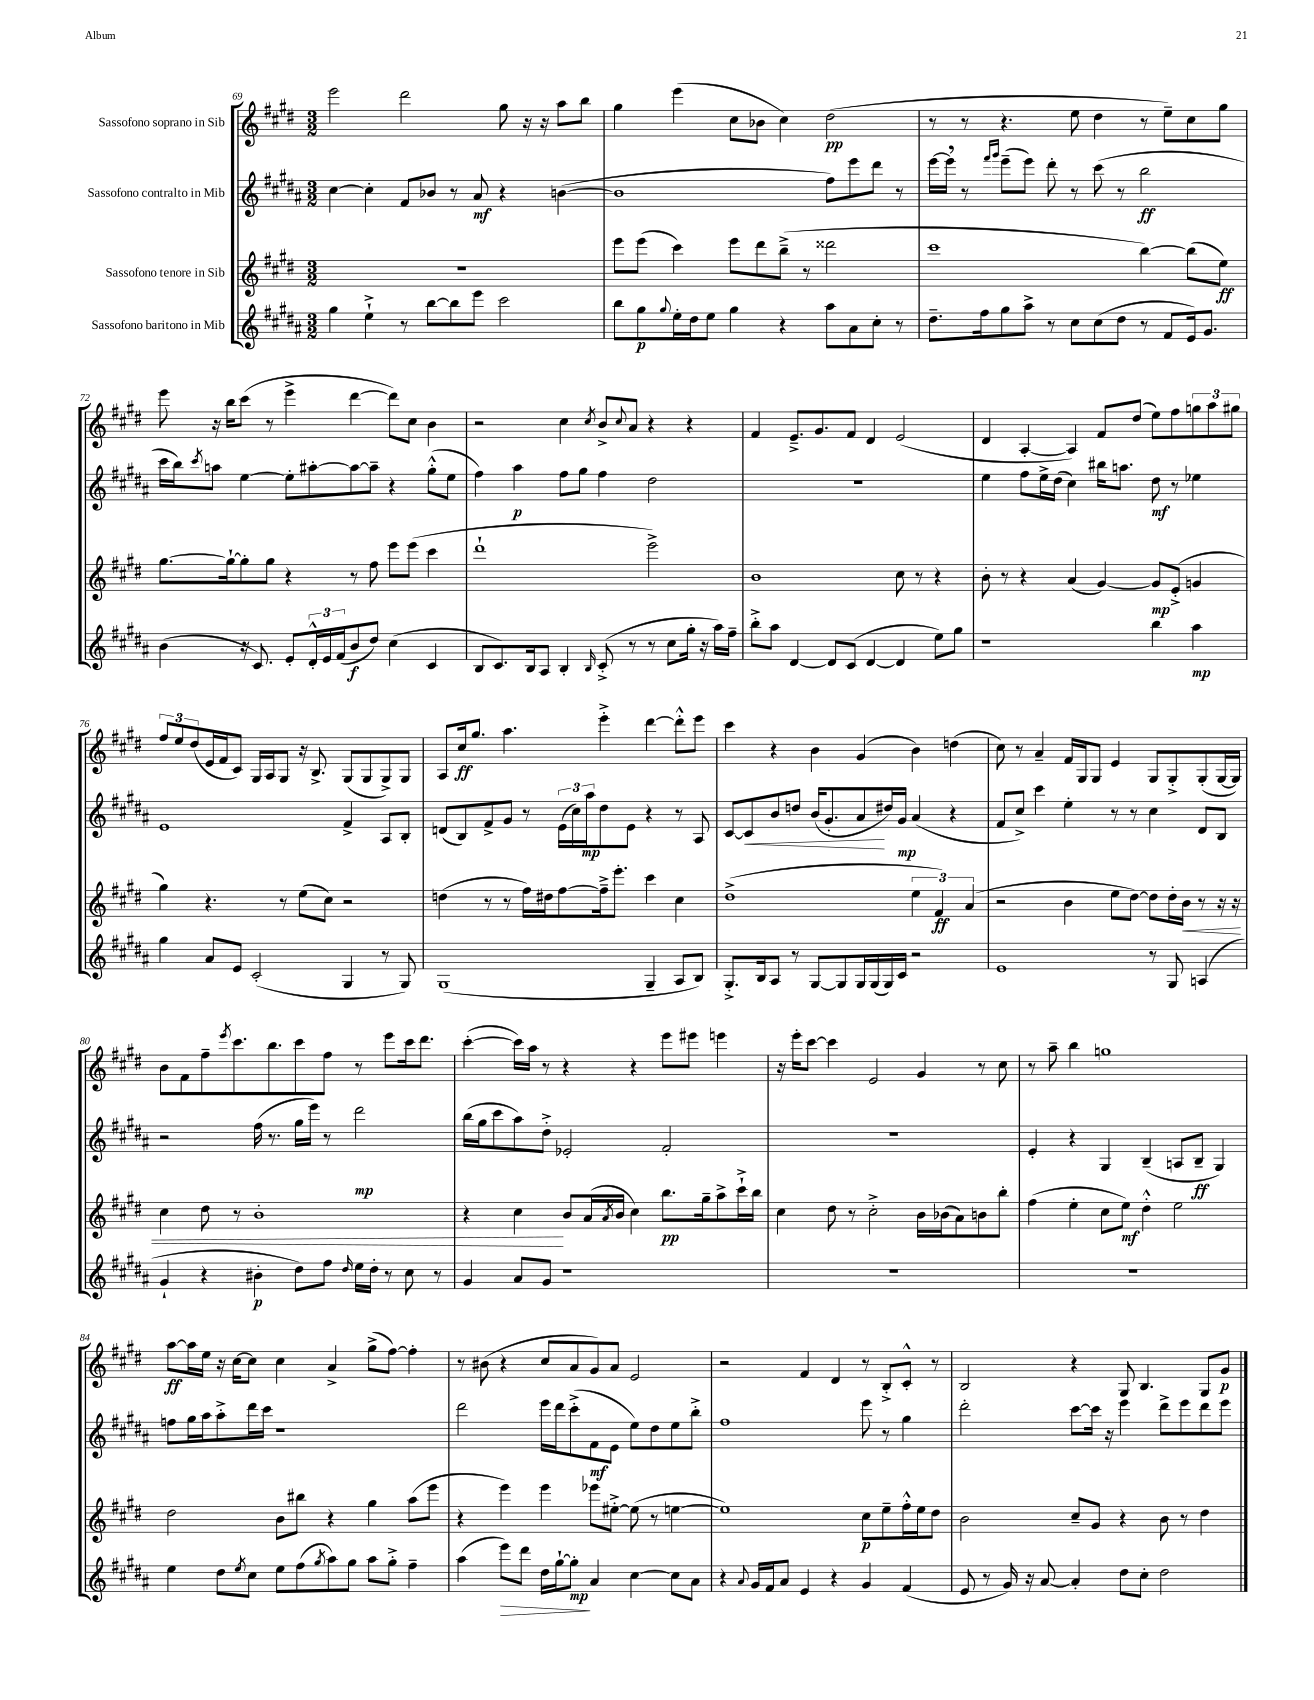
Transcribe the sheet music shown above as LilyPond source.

<<
\new StaffGroup <<
\new Staff = "s0" \with { instrumentName = "Sassofono soprano in Sib" } {
    \clef treble \key e \major \numericTimeSignature \time 3/2
    e'''2 dis'''2 gis''8 r16 r16 a''8 b''8 |
    gis''4 e'''4( cis''8 bes'8 cis''4) dis''2\pp( |
    r8 r8 r4. e''8 dis''4 r8 e''8--) cis''8 gis''8 |
    e'''8 r16 b''16 cis'''8( r8 e'''4-> dis'''4~ dis'''8) cis''8 b'4 |
    r2 cis''4 \acciaccatura { cis''8 } b'8-> \appoggiatura { cis''8 } a'8 r4 r4 |
    fis'4 e'8.---> gis'8. fis'8 dis'4 e'2( |
    dis'4 a4~-. a4) fis'8 dis''8( e''8) fis''8 \tuplet 3/2 { g''8 a''8 gis''8 } |
    \tuplet 3/2 { fis''8 e''8 dis''8( } e'16 fis'16 cis'8) gis16 a16 gis8 r16 b8.-> gis8( gis8 gis8->) gis8 |
    a8 cis''16\ff gis''8. a''4. e'''4-.-> dis'''4~ dis'''8-.-^ e'''8 |
    cis'''4 r4 b'4 gis'4( b'4) d''4( |
    cis''8) r8 a'4-- fis'16 gis16 gis8 e'4 gis8 gis8-.-> gis8-.( gis16~ gis16) |
    b'8 fis'8 fis''8-- \acciaccatura { e'''8 } cis'''8. b''8. cis'''8 fis''8 r8 e'''8 cis'''16 dis'''8. |
    cis'''4~-.( cis'''16) a''16 r8 r4 r4 e'''8 eis'''8 e'''4 |
    r16 e'''16-. cis'''8~ cis'''4 e'2 gis'4 r8 cis''8 |
    r8 a''8-- b''4 g''1 |
    a''8~\ff a''16 e''16 r16 cis''16~ cis''8 cis''4 a'4-> gis''8->( fis''8~) fis''4-. |
    r8 bis'8( r4 cis''8 a'8 gis'8) a'8 e'2 |
    r2 fis'4 dis'4 r8 b8-.-> cis'8-.-^ r8 |
    b2 r4 gis8 b4. gis8 gis'8\p \bar "|." |
}
\new Staff = "s1" \with { instrumentName = "Sassofono contralto in Mib" } {
    \clef treble \key b \major \numericTimeSignature \time 3/2
    cis''4~ cis''4-. fis'8 bes'8 r8 ais'8\mf r4 b'4~( |
    b'1 fis''8) e'''8 dis'''8 r8 |
    e'''16~ e'''16 \breathe r8 \grace { fis'''16 gis'''16 } e'''8--( e'''8) dis'''8-. r8 cis'''8( r8 b''2\ff |
    cis'''16 b''16) \acciaccatura { cis'''8 } a''8 e''4~ e''8-. ais''8~-. ais''8~ ais''8-- r4 gis''8-.-^( e''8 |
    fis''4) ais''4\p fis''8 gis''8 fis''4 dis''2 |
    R1. |
    e''4 fis''8 e''16-> dis''16( cis''4) bis''16 a''8. dis''8\mf r8 ees''4 |
    e'1 fis'4-> ais8 b8-. |
    d'8( b8) fis'8-> gis'8 r8 \tuplet 3/2 { e'16( cis''16) ais''16\mp } dis''8 e'8 r4 r8 ais8 |
    cis'8~ cis'8\< b'8 d''8 b'16( gis'8.-. ais'8\! dis''16) gis'16\mp ais'4( r4 |
    fis'8 cis''8->) cis'''4 e''4-. r8 r8 cis''4 dis'8 b8 |
    r2 fis''16( r8. gis''16 e'''16) r8 dis'''2\mp |
    b''16( gis''16 cis'''8 ais''8) dis''8-.-> ees'2-. fis'2-. |
    r1. |
    e'4-. r4 gis4 b4--( a8 b8--\ff gis4) |
    f''8 gis''16 ais''16 ais''8-.-> dis'''16 cis'''16 r1 |
    dis'''2 e'''16 dis'''16 cis'''8-.->( fis'8\mf e'8 e''8) dis''8 e''8 b''8-.-> |
    fis''1 e'''8 r8 gis''4 |
    dis'''2-. cis'''8~ cis'''16 r16 e'''4 dis'''8-> e'''8 dis'''8 e'''8 \bar "|." |
}
\new Staff = "s2" \with { instrumentName = "Sassofono tenore in Sib" } {
    \clef treble \key e \major \numericTimeSignature \time 3/2
    R1. |
    e'''8 e'''8( cis'''4) e'''8 dis'''8 b''8--->( r8 disis'''2 |
    cis'''1 b''4~) b''8( e''8\ff) |
    gis''8.~ gis''16~-! gis''8-. gis''8 r4 r8 fis''8 e'''8 e'''8( cis'''4 |
    dis'''1-! e'''2->) |
    b'1 cis''8 r8 r4 |
    b'8-. r8 r4 a'4( gis'4~) gis'8\mp e'8-.->( g'4 |
    gis''4) r4. r8 e''8( cis''8) r2 |
    d''4( r8 r8 fis''16) dis''16 fis''8~ fis''16---> e'''8.-. cis'''4 cis''4 |
    dis''1->( \tuplet 3/2 { e''4 fis'4\ff) a'4( } |
    r2 b'4 e''8 dis''8~) dis''8 dis''16-. b'16\< r8 r16 r16 |
    cis''4 dis''8 r8 b'1-. |
    r4 cis''4\! b'8 a'16( \acciaccatura { a'8 } b'16 cis''4) b''8.\pp gis''16-- a''8-> cis'''16-!-> b''16 |
    cis''4 dis''8 r8 cis''2-.-> b'16 bes'16( a'8) b'8 b''8-. |
    fis''4( e''4-. cis''8 e''8\mf) dis''4-.-^ e''2 |
    dis''2 b'8 bis''8 r4 gis''4 a''8( e'''8 |
    r4 e'''4) e'''4 ees'''8 eis''8~-.-> eis''8( r8 e''4~ |
    e''1) cis''8\p e''8-- fis''16-.-^ e''16 dis''8 |
    b'2 cis''8-- gis'8 r4 b'8 r8 dis''4 \bar "|." |
}
\new Staff = "s3" \with { instrumentName = "Sassofono baritono in Mib" } {
    \clef treble \key b \major \numericTimeSignature \time 3/2
    gis''4 e''4-!-> r8 b''8~ b''8 e'''8 cis'''2 |
    b''8 gis''8\p \appoggiatura { gis''8 } e''16-. dis''16 e''8 gis''4 r4 ais''8 ais'8 cis''8-. r8 |
    dis''8.-- fis''16 gis''8 ais''8-> r8 cis''8 cis''8( dis''8 r8 fis'8 e'16) gis'8. |
    b'4( r16 cis'8.) e'8-. \tuplet 3/2 { dis'16-.-^ e'16 fis'16( } b'8\f dis''8) cis''4( cis'4 |
    b8 cis'8.) b16 ais8 b4-. \grace { b16 } cis'8-.->( r8 r8 cis''8 gis''16-. r16 ais''16) fis''16-- |
    b''8-.-> ais''8 dis'4~ dis'8 cis'8( dis'4~ dis'4 e''8) gis''8 |
    r1 b''4 ais''4\mp |
    gis''4 ais'8 e'8 cis'2-.( gis4 r8 gis8) |
    gis1( gis4-- ais8 b8) |
    gis8.-.-> b16 ais8 r8 gis8~ gis8 gis16 gis16( gis16) cis'16 r2 |
    e'1 r8 gis8 a4( |
    gis'4-! r4 bis'4-.\p dis''8) fis''8 \grace { dis''16 } e''16 dis''16-. r8 cis''8 r8 |
    gis'4 ais'8 gis'8 r1 |
    R1. |
    R1. |
    e''4 dis''8 \acciaccatura { e''8 } cis''8 e''8 fis''8( \acciaccatura { gis''8 } ais''8) gis''8 ais''8 gis''8-.-> fis''4-- |
    ais''4( e'''8\>) dis'''8 dis''16 gis''16~-! gis''8-.\mp\! ais'4 cis''4~ cis''8 ais'8 |
    r4 \appoggiatura { ais'8 } gis'16 fis'16 ais'8 e'4 r4 gis'4 fis'4( |
    e'8 r8 gis'16) r16 ais'8~ ais'4-. dis''8 cis''8-. dis''2 \bar "|." |
}
>>
>>
\layout { \context { \Score currentBarNumber = #69 } }
